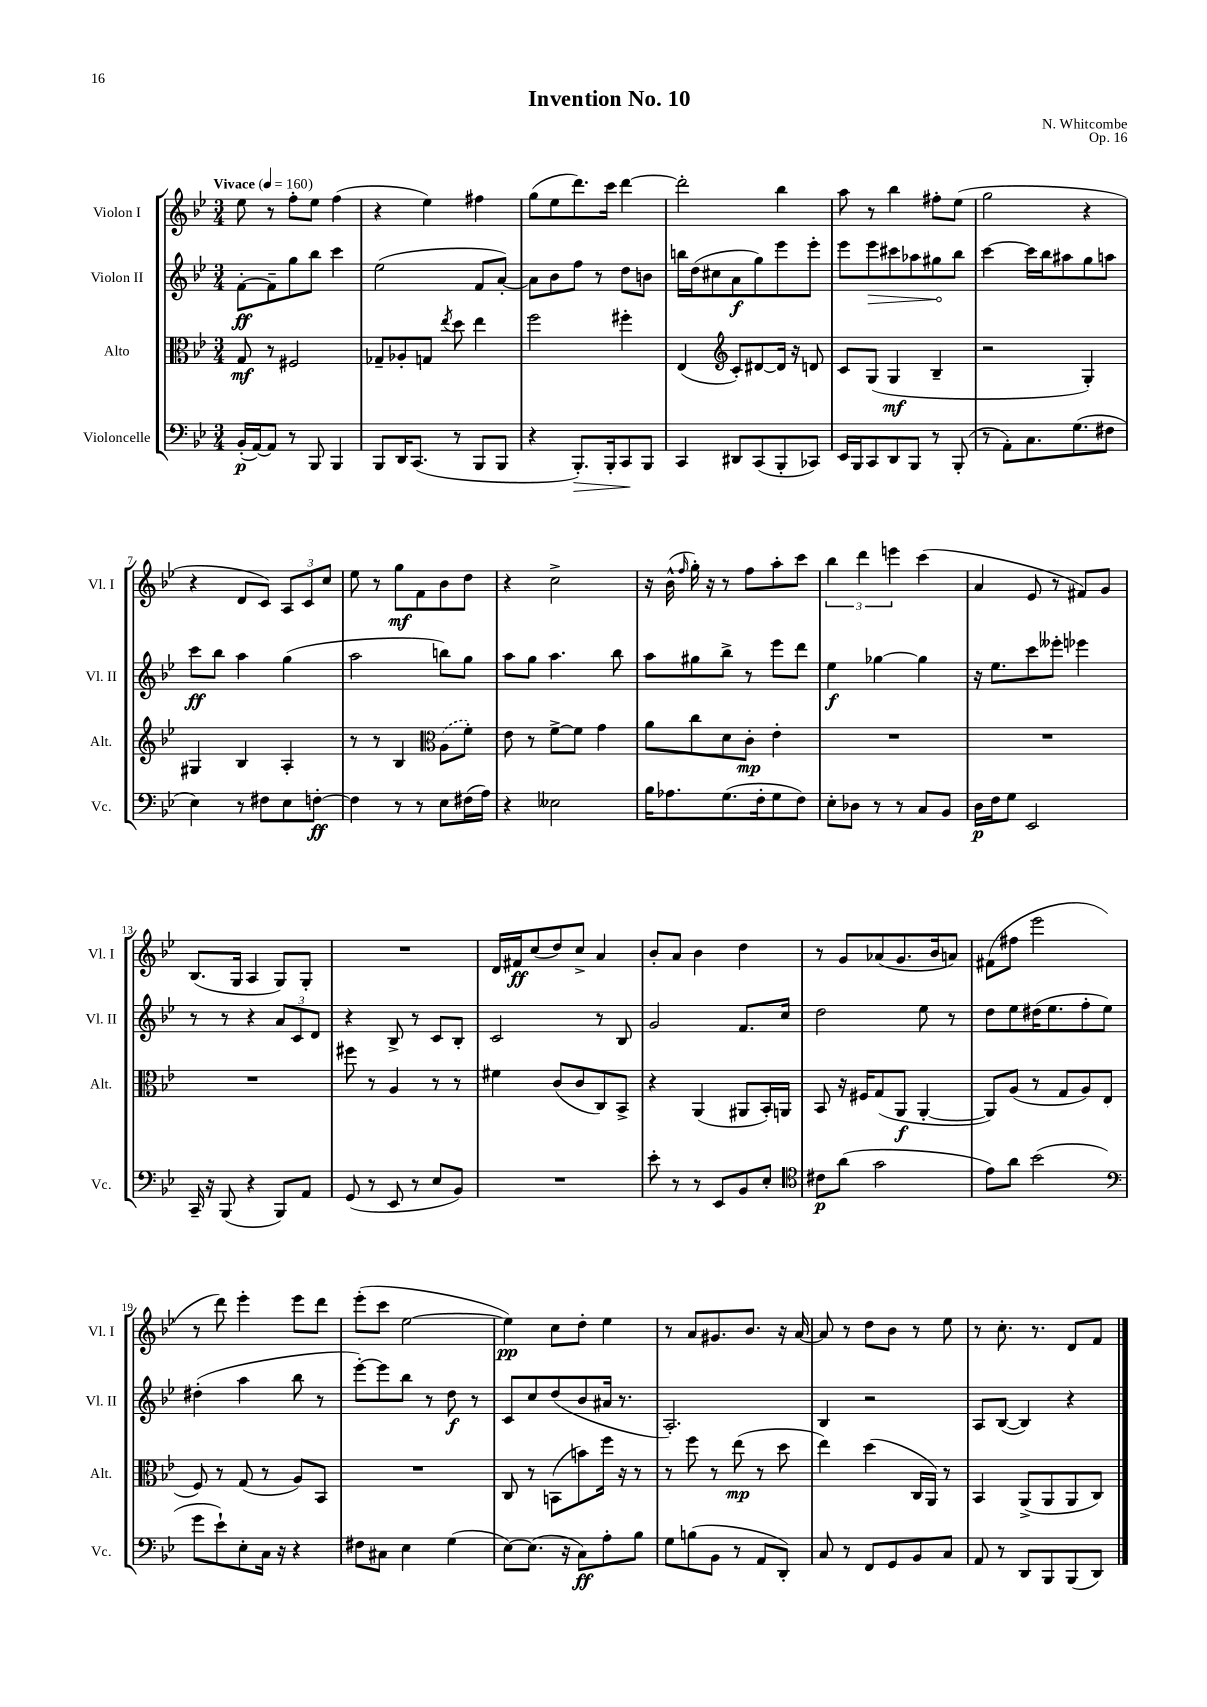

**kern	**kern	**kern	**kern
*staff4	*staff3	*staff2	*staff1
*clefF4	*clefC3	*clefG2	*clefG2
*k[b-e-]	*k[b-e-]	*k[b-e-]	*k[b-e-]
*M3/4	*M3/4	*M3/4	*M3/4
*MM160	*MM160	*MM160	*MM160
(16BB-'/LL	8G/	[8f'\L	8ee-\
[16AA/J)	.	.	.
8AA/]J	8r	8f~\]	8r
8r	2F#/	8gg\	8ff'\L
8BBB-/	.	8bb-\J	8ee-\J
4BBB-/	.	4ccc\	(4ff\
=	=	=	=
8BBB-/L	8G-~/L	(2ee-\	4r
16DD/K	8A-'/	.	.
(8.CC/J	.	.	.
.	8G/J	.	4ee-\)
.	8qee-/	.	.
8r	8dd\	.	.
8BBB-/L	4ee-\	8f/L	4ff#\
8BBB-/J	.	[8a'/J)	.
=	=	=	=
4r	2ff\	8a\]L	(8gg\L
.	.	8b-\	8ee-\
8.BBB-'/L)	.	8ff\J	8.ddd\)
.	.	8r	.
16BBB-'/k	.	.	16ccc\Jk
8CC/	4ff#'\	8dd\L	[4ddd\
8BBB-/J	.	8b\J	.
=	=	=	=
4CC/	(4E-/	16bb\LL	2ddd'\]
.	.	(16dd\J	.
.	.	8cc#\	.
*	*clefG2	*	*
8DD#/L	8c'/L)	8a\	.
(8CC/	[8d#/	8gg\)	.
8BBB-'/	16d#/]Jk	8eee-\	4bb-\
.	16r	.	.
8CC-/J)	8d/	8eee-'\J	.
=	=	=	=
16EE-/LL	8c/L	8eee-\L	8aa\
16BBB-/J	.	.	.
8CC/	(8G/J	8eee-\	8r
8DD/	4G/	8ccc#\	4bb-\
8BBB-/J	.	8aa-\	.
8r	4B-~/	8gg#\	8ff#'\L
(8BBB-'/	.	8bb-\J	(8ee-\J
=	=	=	=
8r	2r	[4ccc\	2gg\
8AA'\L)	.	.	.
8.C\	.	16ccc\]LL	.
.	.	16bb-\J	.
.	.	8aa#\	.
(8.G\	.	.	.
.	4G'/)	8gg\	4r
8F#\J	.	8aa\J	.
=	=	=	=
4E-\)	4G#/	8ccc\L	4r
.	.	8bb-\J	.
8r	4B-/	4aa\	8d/L
8F#\L	.	.	8c/J)
8E-\	4A'/	(4gg\	12A/L
.	.	.	12c/
[8F'\J	.	.	.
.	.	.	12cc/J
=	=	=	=
4F\]	8r	2aa\	8ee-\
.	8r	.	8r
8r	4B-/	.	8gg\L
8r	.	.	8f\
*	*clefC3	*	*
8E-\L	(8A\L	8bb\L)	8b-\
(16F#\L	8f'\J)	8gg\J	8dd\J
16A\JJ)	.	.	.
=	=	=	=
4r	8e-\	8aa\L	4r
.	8r	8gg\J	.
2E--\	[8f^\L	4.aa\	2cc^\
.	8f\]J	.	.
.	4g\	.	.
.	.	8bb-\	.
=	=	=	=
16B-\LK	8a\L	8aa\L	16r
8.A-\	.	.	(16b-^^\
.	.	.	16qqff/
.	8cc\	8gg#\	16gg'\)
.	.	.	16r
(8.G\	8d\	8bb-^\J	8r
.	8c'\J	8r	8ff\L
16F'\k	.	.	.
8G\	4e-'\	8eee-\L	8aa'\
8F\J)	.	8ddd\J	8ccc\J
=	=	=	=
8E-'\L	2.r	4ee-\	6bb-\
8D-\J	.	.	.
.	.	.	6ddd\
8r	.	[4gg-\	.
.	.	.	6eee\
8r	.	.	.
8C/L	.	4gg-\]	(4ccc\
8BB-/J	.	.	.
=	=	=	=
16D\LL	2.r	16r	4a/
16F\J	.	8.ee-\L	.
8G\J	.	.	.
2EE-/	.	8ccc\	8e-/
.	.	8eee--'\J	8r
.	.	4eee-\	8f#/L)
.	.	.	8g/J
=	=	=	=
16CC~/	2.r	8r	(8.B-/L
16r	.	.	.
(8BBB-/	.	8r	.
.	.	.	16G/Jk
4r	.	4r	4A/
8BBB-/L)	.	12a/L	8G/L)
.	.	12c/	.
8AA/J	.	.	8G'/J
.	.	12d/J	.
=	=	=	=
(8GG/	8ff#\	4r	2.r
8r	8r	.	.
8EE-/	4A/	8B-^/	.
8r	.	8r	.
8E-/L	8r	8c/L	.
8BB-/J)	8r	8B-'/J	.
=	=	=	=
2.r	4f#\	2c/	16d/LL
.	.	.	16f#/J
.	.	.	(8cc/
.	(8c/L	.	8dd/)
.	8c/	.	8cc^/J
.	8C/)	8r	4a/
.	8BB-^/J	8B-/	.
=	=	=	=
8e-'\	4r	2g/	8b-'/L
8r	.	.	8a/J
8r	(4AA/	.	4b-\
8EE-/L	.	.	.
8BB-/	8AA#/L	8.f/L	4dd\
8E-'/J	16BB-'/L)	.	.
.	16AA/JJ	16cc/Jk	.
=	=	=	=
*clefC4	*	*	*
8c#\L	8BB-/	2dd\	8r
(8a\J	16r	.	8g/L
.	16F#/LK	.	.
2g\	(8G/	.	(8a-/
.	8AA/J	.	8.g/
.	[4AA'/	8ee-\	.
.	.	.	16b-/k
.	.	8r	8a/J)
=	=	=	=
8e-\L)	8AA/]L)	8dd\L	(8f#\L
8a\J	(8A/J	8ee-\	8ff#\J
(2b-\	8r	(16dd#\K	2eee-\
.	.	8.ee-\	.
.	8G/L	.	.
.	8A/)	8ff'\	.
.	(8E-/J	8ee-\J)	.
=	=	=	=
*clefF4	*	*	*
8g\L	8F/)	(4dd#'\	8r
8e-`\)	8r	.	8ddd\)
8E-'\	(8G/	4aa\	4eee-'\
16C\Jk	8r	.	.
16r	.	.	.
4r	8A/L)	8bb-\	8eee-\L
.	8BB-/J	8r	8ddd\J
=	=	=	=
8F#\L	2.r	[8eee-'\L)	(8eee-'\L
8C#\J	.	8eee-\]	8ccc\J
4E-\	.	8bb-\J	[2ee-\
.	.	8r	.
(4G\	.	8dd\	.
.	.	8r	.
=	=	=	=
[8E-\L)	8C/	8c/L	4ee-\])
(8.E-\]J	8r	8cc/	.
.	(8BB\L	(8dd/	8cc\L
16r	.	.	.
8C\L)	8b\)	8b-/	8dd'\J
8A'\	16ff\Jk	16a#/Jk	4ee-\
.	16r	8.r	.
8B-\J	8r	.	.
=	=	=	=
8G\L	8r	2.A'/)	8r
(8B\	8ff\	.	8a/L
8BB-\J	8r	.	8.g#/
8r	(8ee-\	.	.
.	.	.	8.b-/J
8AA/L	8r	.	.
8DD'/J)	8dd\	.	16r
.	.	.	[16a/
=	=	=	=
8C/	4ee-\)	4B-/	8a/]
8r	.	.	8r
8FF/L	(4dd\	2r	8dd\L
8GG/	.	.	8b-\J
8BB-/	16C/LL	.	8r
.	16AA/JJ)	.	.
8C/J	8r	.	8ee-\
=	=	=	=
8AA/	4BB-/	8A/L	8r
8r	.	([8B-/J	8.cc'\
8DD/L	(8AA^/L	4B-/])	.
.	.	.	8.r
8BBB-/	8AA/	.	.
(8BBB-/	8AA/	4r	8d/L
8DD/J)	8C/J)	.	8f/J
==	==	==	==
*-	*-	*-	*-
